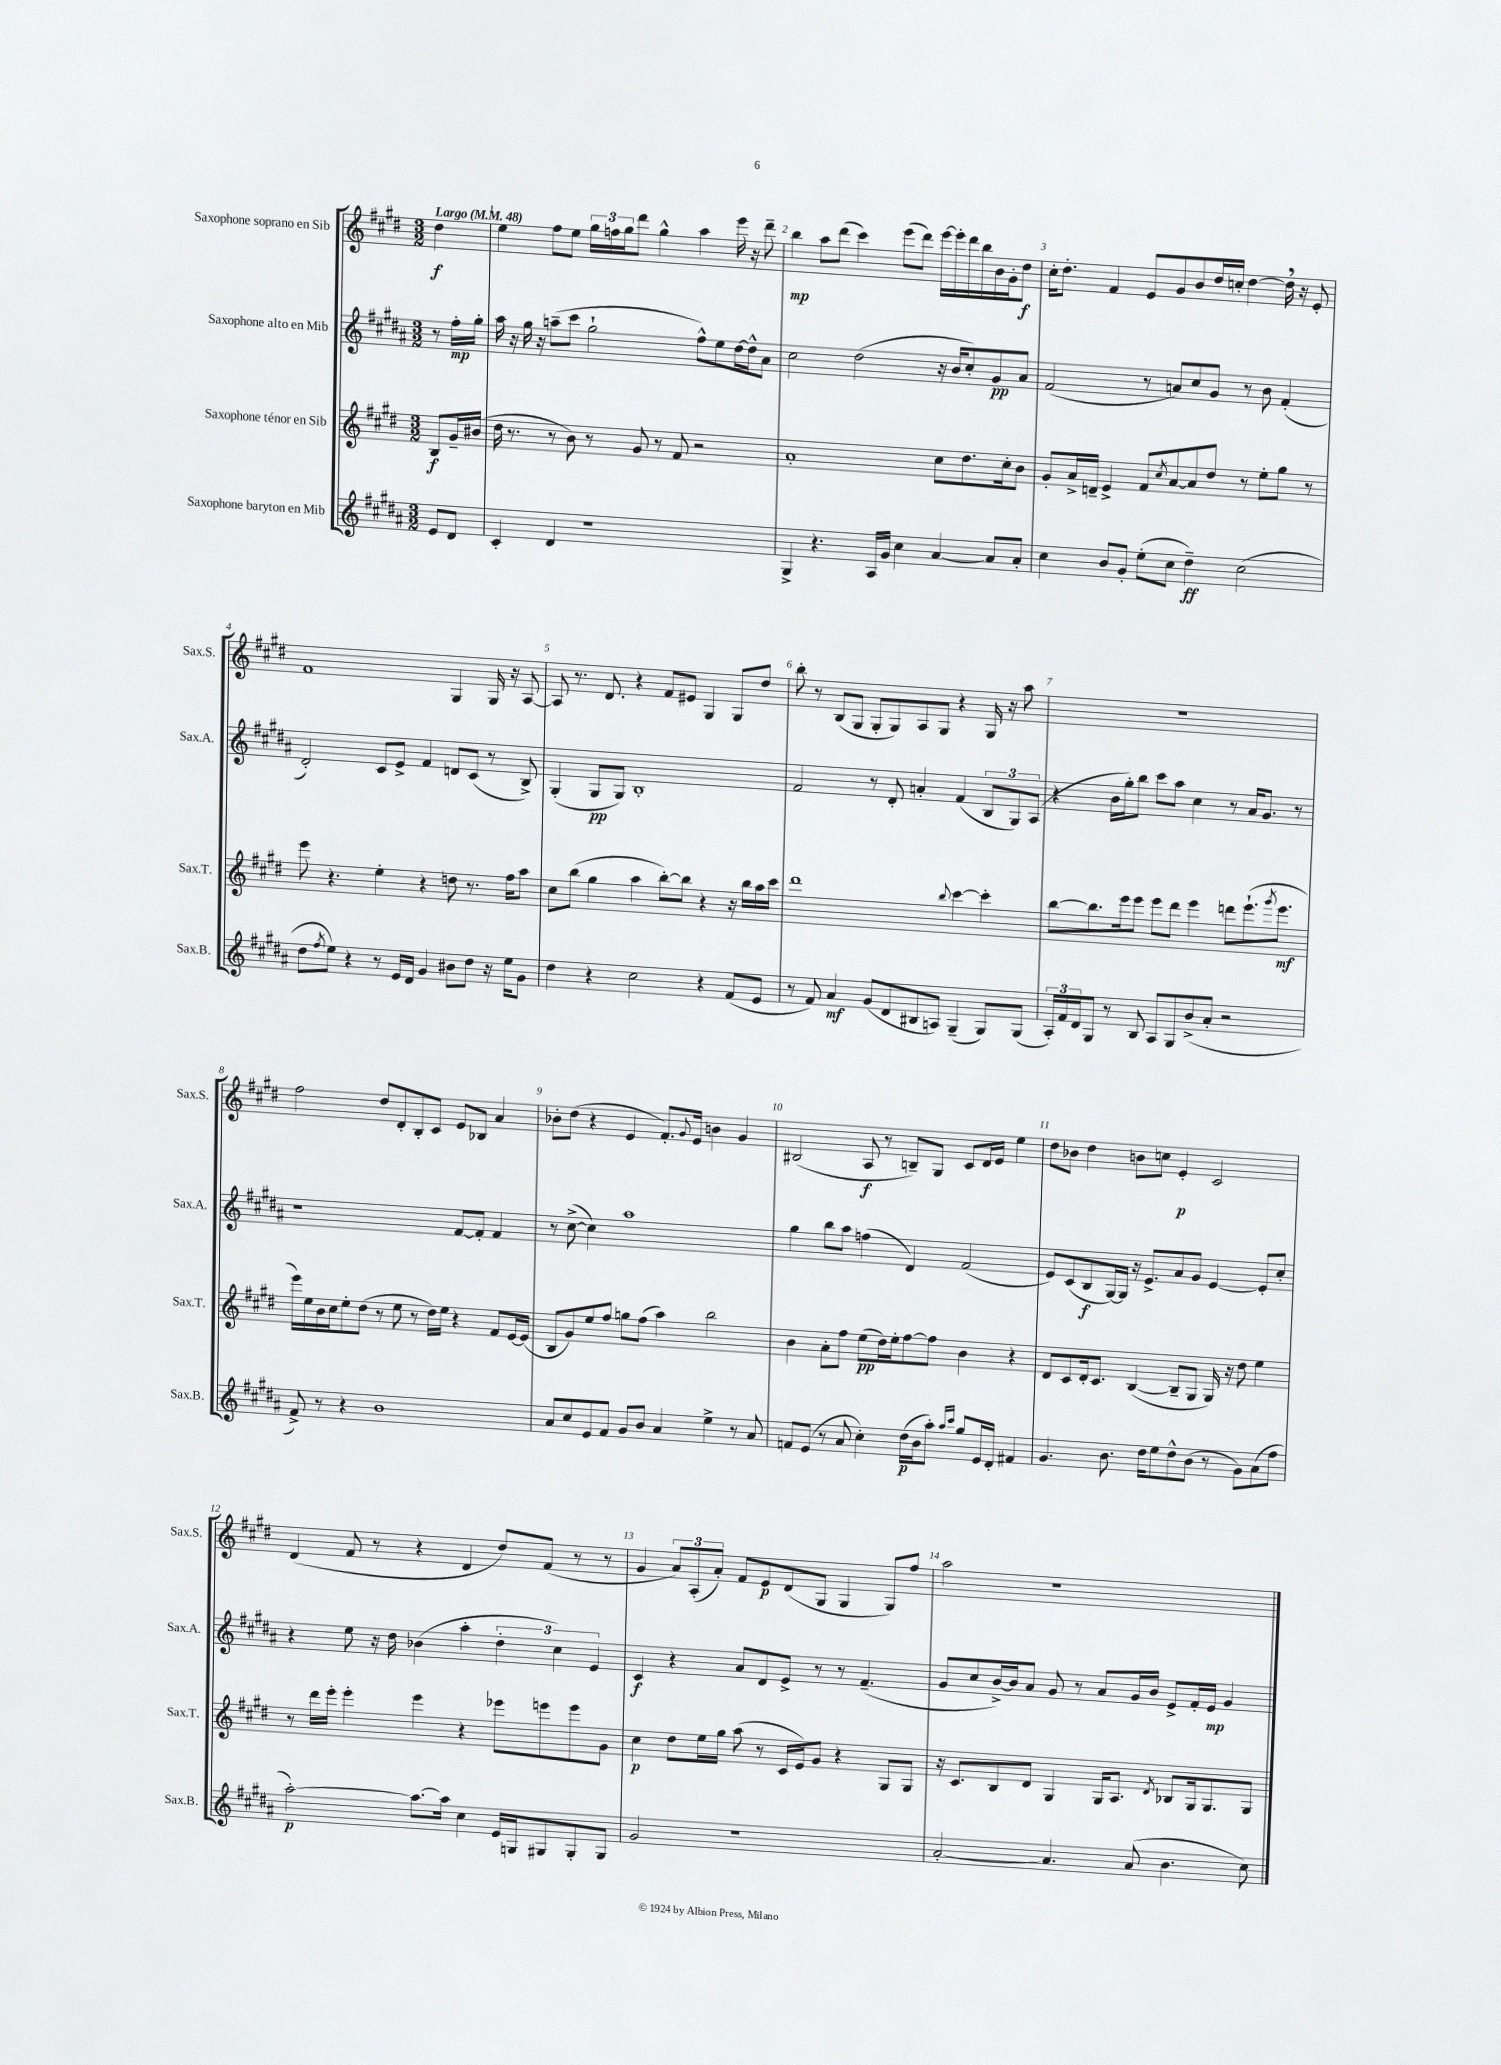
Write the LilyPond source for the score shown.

<<
\new StaffGroup <<
\new Staff = "s0" \with { instrumentName = "Saxophone soprano en Sib" shortInstrumentName = "Sax.S." } {
    \clef treble \key e \major \numericTimeSignature \time 3/2 \partial 4 \tempo "Largo" 4 = 48
    dis''4\f |
    e''4 fis''8 e''8 \tuplet 3/2 { gis''16 f''16 gis''16 } dis'''8 gis''4-^ a''4 e'''16 r16 dis'''8-- |
    b''4\mp a''8 dis'''8( cis'''4) e'''8( dis'''8) e'''16~ e'''16-. dis'''16 b''16 b'16 gis'16-. dis''8\f |
    cis''16-. dis''8.-. fis'4 e'8 gis'8 b'8 dis''16 c''16-. dis''4~ dis''16 \breathe r16 e'8-. |
    fis'1 gis4 gis16 r16 a8~ |
    a8 r8. dis'8. r4 fis'8 eis'8 gis4 gis8 dis''8 |
    b''8-. r8 b8( gis8 gis8-. gis8) a8 gis8 r4 gis16 r16 a''8 |
    R1. |
    fis''2 dis''8 dis'8-. b8-. cis'8 e'8 bes8 a'4 |
    bes'8-. dis''8( r4 e'4 fis'8.-.) \appoggiatura { gis'8 } e'16 b'4 gis'4 |
    bis2( a8\f r8 b8--) gis8 cis'8 dis'16 e'16 e''4 |
    dis''8 bes'8 dis''4 b'8 c''8 e'4-.\p cis'2 |
    dis'4( fis'8 r8 r4 dis'4 dis''8) fis'8( r8 r8 |
    gis'4 \tuplet 3/2 { a'8) a8-.( a'8-.) } fis'8 e'8\p dis'8( gis8 gis4 gis8) fis''8 |
    a''2 r1 \bar "|." |
}
\new Staff = "s1" \with { instrumentName = "Saxophone alto en Mib" shortInstrumentName = "Sax.A." } {
    \clef treble \key b \major \numericTimeSignature \time 3/2 \partial 4
    r8 fis''16-.\mp gis''16-. |
    ais''16 r16 gis''16 r16 a''8--( cis'''8 gis''2-! fis''8-^) e''8 dis''16~ dis''16-^ ais'8 |
    cis''2 dis''2( r16 b'16 cis''8-.) gis'8\pp ais'8 |
    fis'2( r8 a'8) cis''8 gis'8 r8 b'8 fis'4-.( |
    dis'2-.) cis'8 e'8-> fis'4 d'8 cis'8( r8 b8->) |
    gis4-.( gis8\pp gis8) b1-. |
    fis'2 r8 dis'8-. a'4-. fis'4( \tuplet 3/2 { b8 gis8) ais8( } |
    r4 b'16 gis''16-.) b''8 cis'''8 ais''8 cis''4 r8 ais'16 gis'8. r8 |
    r1 fis'8~ fis'8-. fis'4 |
    r8 cis''8~->( cis''4) ais''1 |
    gis''4 b''8 ais''8 f''4( dis'4) fis'2( |
    e'8) cis'8( b8\f gis16~) gis16 r16 e'8.-> ais'8 gis'8 e'4~ e'8-. cis''8-. |
    r4 e''8 r16 dis''16 bes'4( ais''4-. \tuplet 3/2 { dis''4-. cis''4) e'4 } |
    cis'4\f r4 ais'8 dis'8 e'8-> r8 r8 fis'4.--( |
    gis'8 cis''8 b'16~->) b'16 ais'8 gis'8 r8 ais'8 gis'16 b'16 e'8-> fis'16-. e'16\mp gis'4 \bar "|." |
}
\new Staff = "s2" \with { instrumentName = "Saxophone ténor en Sib" shortInstrumentName = "Sax.T." } {
    \clef treble \key e \major \numericTimeSignature \time 3/2 \partial 4
    b8\f gis'16-- bis'16( |
    dis''16 r8. r8 b'8) r8 gis'8 r8 fis'8 r2 |
    a'1-. cis''8 dis''8. cis''16-. b'8 |
    gis'8-. a'16-> d'16-- e'4-> fis'8 \acciaccatura { cis''8 } a'8~ a'8 dis''8 r8 e''8-. gis''8 r8 |
    e'''8 r4. e''4-. r4 d''8 r8. fis''16 a''8 |
    cis''8 b''8( gis''4 a''4 b''8~-.) b''8 r4 r16 b''16 a''16 cis'''16 |
    dis'''1 \appoggiatura { b''8 } cis'''4~ cis'''4-. |
    b''8~ b''8. e'''16 e'''8 e'''8 dis'''8 e'''4 d'''8 e'''8.-!( \acciaccatura { gis'''8 } e'''8.\mf |
    e'''16) e''16 b'16 cis''16 e''8-. dis''8( r8 e''8 r8 dis''16) e''16 r4 fis'8 e'16~ e'16( |
    b8 gis'8) e''8 fis''8 g''8 fis''8( a''4) b''2 |
    b'4 a'8-. fis''8 e''8\pp( dis''16) e''16-. fis''8~ fis''8 b'4 r4 |
    dis'8 cis'8 dis'16-. cis'8. b4~( b8-- gis8 gis16) r16 dis''8 e''4 |
    r8 dis'''16 e'''16-. e'''4-. e'''4 r4 ees'''8 e'''8 e'''8 gis'8 |
    cis''4\p dis''8 e''16 gis''16 a''8( r8 cis'16 e'16) gis'8 r4 gis8 gis8 |
    r16 cis'8. b8 dis'8 gis4 gis16 a8. \acciaccatura { dis'8 } bes8 gis16 gis8. gis8 \bar "|." |
}
\new Staff = "s3" \with { instrumentName = "Saxophone baryton en Mib" shortInstrumentName = "Sax.B." } {
    \clef treble \key b \major \numericTimeSignature \time 3/2 \partial 4
    e'8 dis'8 |
    cis'4-. dis'4 r1 |
    gis4-> r4. ais16 gis'16 cis''4 ais'4~ ais'8 ais'8-. |
    cis''4 b'8 gis'8-. e''8-.( cis''8 dis''4--\ff) cis''2( |
    dis''8 \acciaccatura { fis''8 } e''8) r4 r8 e'16 dis'16 gis'4 bis'8 dis''8 r16 e''16 gis'8 |
    dis''4 r4 cis''2 r4 fis'8( e'8 |
    r8 fis'8) ais'4\mf gis'8( dis'8 bis8 a8) gis4--( gis8) gis8( |
    \tuplet 3/2 { ais16-.) fis'16 dis'16 } gis8 r8 b8 ais8 gis8 b'8->( ais'8-. r2 |
    fis'8->) r8 r4 b'1 |
    ais'8 cis''8 e'8 fis'8 gis'8 b'8 ais'4 e''4-> r8 ais'8 |
    f'8 e'8( r8 ais'8 cis''4-.) dis''16\p( b'16 ais''8-.) \grace { ais''16 cis'''16 } gis''8 e'16 dis'16-. fis'4 |
    gis'4. b'8. dis''16 e''8 dis''8-^ b'8( r8 gis'8) ais'8( fis''8 |
    ais''2~-.\p) ais''8.~ ais''16 cis''4 e'16 g16 gis8 gis8-. gis8 |
    gis'2 r1 |
    ais'2~-. ais'4. ais'8( b'4. cis''8) \bar "|." |
}
>>
>>
\layout { \context { \Score \override BarNumber.break-visibility = ##(#f #t #t) barNumberVisibility = #all-bar-numbers-visible } }
